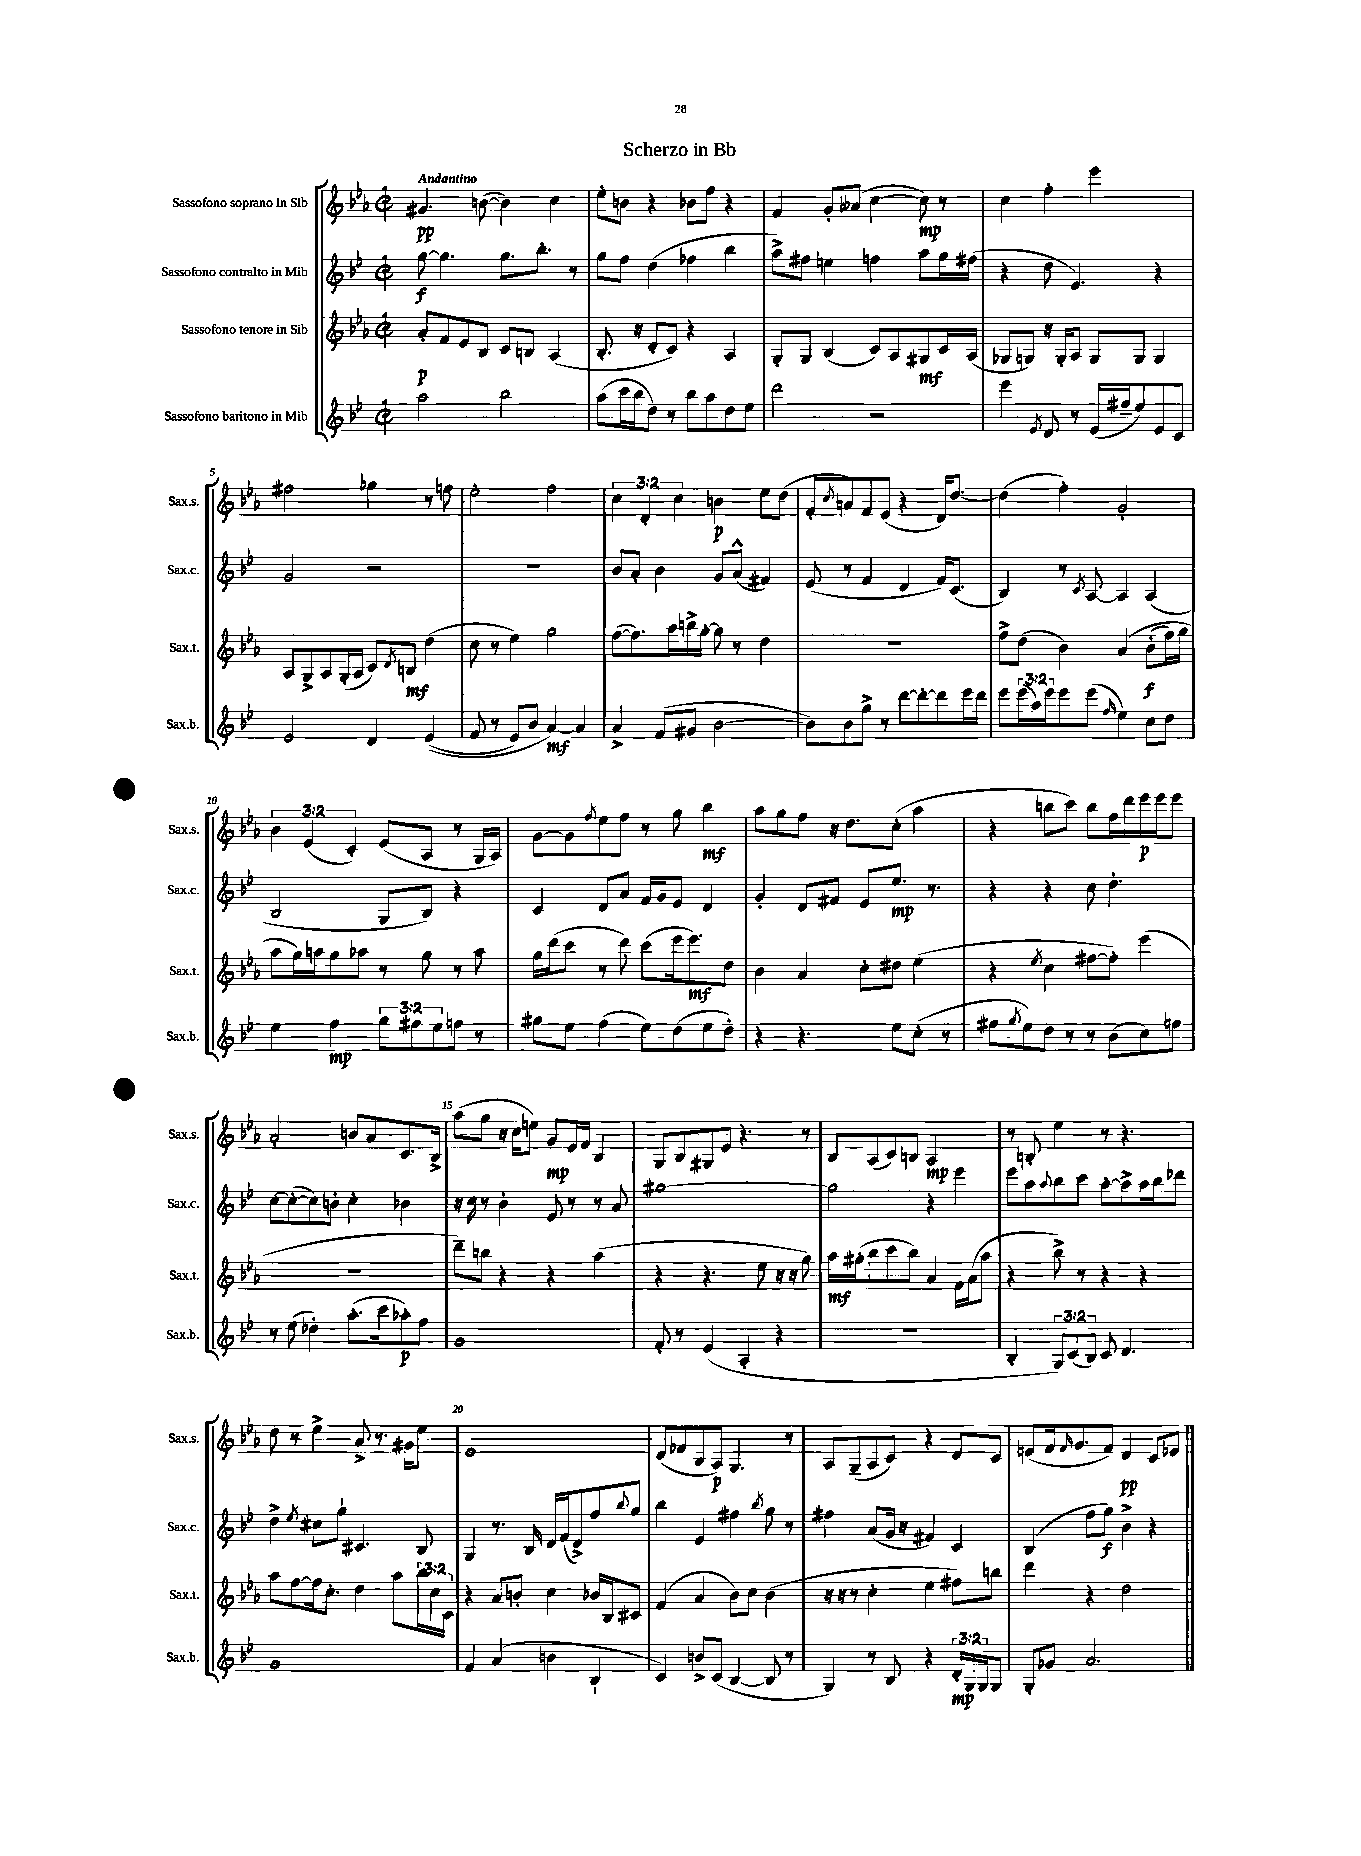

**kern	**kern	**kern	**kern
*staff4	*staff3	*staff2	*staff1
*clefG2	*clefG2	*clefG2	*clefG2
*k[b-e-]	*k[b-e-a-]	*k[b-e-]	*k[b-e-a-]
*M2/2	*M2/2	*M2/2	*M2/2
*met(c|)	*met(c|)	*met(c|)	*met(c|)
2aa\	8a-'/L	[8gg\	4.g#/
.	8f/	4.gg\]	.
.	8e-/	.	.
.	8B-/J	.	([8b\
2bb-\	8c/L	8.gg\L	4b\])
.	8B/J	.	.
.	.	8.bb-'\J	.
.	(4A-/	.	4cc\
.	.	8r	.
=	=	=	=
(8aa\L	8.B-'/	8gg\L	8ee-'\L
16ccc\L	.	8ff\J	8b\J
16bb-\J	16r	.	.
8dd\J)	8d'/L	(4dd\	4r
8r	8c/J)	.	.
8bb-\L	4r	4ff-\	8b-\L
8aa\	.	.	8ff\J
8dd\	4A-/	4bb-\	4r
8ee-\J	.	.	.
=	=	=	=
2ddd\	8G'/L	8aa^\L)	4f/
.	8G/J	8ff#\J	.
.	(4B-/	4ee\	8g'/L
.	.	.	(8a--/J
2r	8c/L)	4ff\	[4cc\
.	8A-/	.	.
.	8G#/	8aa\L	8cc\])
.	16c/L	16gg\L	8r
.	(16A-/JJ	(16ff#\JJ	.
=	=	=	=
4eee-\	8G-/L	4r	4cc\
.	8G/J)	.	.
8qe-/	.	.	.
8d/	16r	8dd\	4ff'\
.	16G'/LK	.	.
8r	8A-/J	4.e-/)	.
(16e-/LL	8G/L	.	2eee-\
16ff#~/J	.	.	.
8ee-/)	8G/J	.	.
8e-/	4G/	4r	.
8c/J	.	.	.
=	=	=	=
2e-/	8A-/L	2g/	2ff#\
.	8G^/	.	.
.	8A-/	.	.
.	(16G'/L	.	.
.	16A-/JJ	.	.
4d/	8c/L)	2r	4gg-\
.	8qd/	.	.
.	8B/J	.	.
&((4e-/	(4dd\	.	8r
.	.	.	8ff\
=	=	=	=
8f/	8cc\	1r	2ee-'\
8r	8r	.	.
8e-/L)	4ee-\)	.	.
8b-/J	.	.	.
[4a/&)	2gg\	.	2ff\
4a/]	.	.	.
=	=	=	=
4a^/	([8ff\L	8b-/L	6cc\
.	8.ff\])	8a'/J	.
.	.	.	6d'/
(8f/L	.	4b-\	.
.	16aa-\L	.	.
.	.	.	6cc\
8g#/J	16bb^\	.	.
.	[16gg'\JJ	.	.
[2b-\	8gg\]	8g/L	4b\
.	8r	(8a^^/J	.
.	4dd\	4f#/)	8ee-\L
.	.	.	(8dd\J
=	=	=	=
8b-\]L)	1r	(8e-/	8f'/L
.	.	.	8qcc/
8b-\	.	8r	8a/)
8gg^\J	.	4f/	8f/
8r	.	.	(8e-/J
[8ddd\L	.	4d/	4r
8ddd'\_	.	.	.
8ddd\]	.	16f/LK)	16d/LK)
.	.	(8.c/J	[8.dd/J
16eee-\L	.	.	.
16ddd\JJ	.	.	.
=	=	=	=
8eee-\L	8ff^\L	4B-/)	(4dd\]
(24eee-\L	(8dd\J	.	.
24aa\)	.	.	.
24eee-\J	.	.	.
8eee-\	4b-\)	8r	4ff'\)
.	.	8qc/	.
(8eee-\J	.	[8A/	.
16qqff/	.	.	.
4ee-\)	&(4a-/	4A/]	2g'/
8cc\L	(8b-'\L	(4A/	.
8dd\J	16ff\L)	.	.
.	16gg\JJ	.	.
=	=	=	=
4ee-\	8aa-\L	2B-/	6b-\
.	16gg\L&)	.	.
.	.	.	(6e-/
.	16aa\J	.	.
4ff\	8gg\	.	.
.	.	.	6c'/)
.	8aa-\J	.	.
12gg\L	8r	8G/L	(8e-/L
12ff#\	.	.	.
.	8gg\	8B-/J)	8A-/J
12ee-\	.	.	.
8ff\J	8r	4r	8r
8r	8aa-\	.	16G/LL
.	.	.	16A-/JJ)
=	=	=	=
8gg#\L	16gg\LL	4c/	[8g\L
.	(16ddd\J	.	.
8ee-\J	8ccc\J	.	8g\]
.	.	.	8qff/
(4ff\	8r	8d/L	8ee-\
.	8ddd\)	8a/J	8ff\J
8ee-\L)	(8ccc\L	16f/LL	8r
.	.	16g/J	.
(8dd\	16eee-\k	8e-/J	8gg\
.	8.eee-\)	.	.
8ee-\	.	4d/	4bb-\
8dd'\J)	8dd\J	.	.
=	=	=	=
4r	4b-\	4g'/	8aa-\L
.	.	.	8gg\
4.r	4a-/	8d/L	8ff\J
.	.	8f#/J	16r
.	.	.	8.dd\L
.	8cc'\L	8e-/L	.
8ee-\L	8dd#\J	8.ee-/J	(8cc'\J
(8cc'\J	(4ee-\	.	4aa-\
.	.	8.r	.
8r	.	.	.
=	=	=	=
8ff#\L	4r	4r	4r
8qgg/	.	.	.
8ee-\)	.	.	.
.	8qee-/	.	.
8dd\J	4cc\	4r	8bb\L
8r	.	.	8ccc\J)
8r	[8ff#\L	8cc\	8bb\L
(8b-\L	8ff#'\]J)	4.dd'\	16ff\L
.	.	.	16ddd\
8cc\)	(4eee-\	.	16eee-\
.	.	.	16eee-\J
8ff\J	.	.	8eee-\J
=	=	=	=
8r	1r	[8cc\L	2a-'/
(8ee-\	.	(8cc'\_	.
4dd-'\)	.	8cc\])	.
.	.	8b'\J	.
(8.aa'\L	.	4cc'\	8b/L
.	.	.	8a-/
16ccc\k	.	.	.
8aa-'\)	.	4b-\	8.c/
8ff\J	.	.	.
.	.	.	16B-^/Jk
=	=	=	=
1g	8ddd~\L)	16r	(8aa-\L
.	.	16cc\	.
.	8bb\J	8r	8gg\J
.	4r	4b-'\	16r
.	.	.	16cc\LK
.	.	.	8ee\J)
.	4r	8e-/	8g/L
.	.	8r	16e-/L
.	.	.	16f/JJ
.	(4aa-\	8r	4B-/
.	.	8a/	.
=	=	=	=
8f'/	4r	[1gg#	8G/L
8r	.	.	8B-/
(4e-/	4.r	.	8G#/
.	.	.	8e-/J
4A'/	.	.	4.r
.	8ee-\	.	.
4r	16r	.	.
.	16r	.	.
.	8gg\)	.	8r
=	=	=	=
1r	16aa-\LL	2gg#\]	8B-/L
.	(16gg#'\J	.	.
.	8bb-\	.	(8A-/
.	8ccc\	.	8c/)
.	8bb-\J)	.	8B/J
.	4a-/	4r	2A-/
.	16f\LL	4eee-\	.
.	(16a-\J	.	.
.	8aa-\J	.	.
=	=	=	=
4B-'/	4r	8eee-\L	8r
.	.	8aa\	8B'/
.	.	8qqaa/	.
12G/L)	8bb-^\)	8bb-\	4ee-\
(12c/	.	.	.
.	8r	8ccc\J	.
12B-/J)	.	.	.
8c/	4r	[8aa'\L	8r
4.d/	.	8aa^\]	4.r
.	4r	16aa\L	.
.	.	16bb-\J	.
.	.	8ddd-\J	.
=	=	=	=
1g	8aa-\L	4dd^\	8dd\
.	[8ff\	.	8r
.	.	8qee-/	.
.	16ff\]k	8cc#\L	4ee-^\
.	8.cc'\J	.	.
.	.	8gg`\J	.
.	4dd\	4.c#/	8a-^/
.	.	.	8.r
.	8aa-\L	.	.
.	.	.	16g#\LK
.	24bb-\L	8B-/	8ee-\J
.	24cc\	.	.
.	24c\JJ	.	.
=	=	=	=
4f/	4r	4G/	1e-
(4a/	8a-/L	8.r	.
.	8b'/J	.	.
.	.	16B-/	.
4b\	4cc\	16d/LL	.
.	.	(16f/J	.
.	.	8d^/)	.
4B-`/	16b-/LL	8ff/	.
.	16B-/J	.	.
.	.	8qqbb-/	.
.	8c#/J	8gg/J	.
=	=	=	=
4c/)	(4f/	4bb-\	(8d/L
.	.	.	8f-/
8b^/L	4a-/	4e-/	8B-/
(8c/J	.	.	8A-/J)
[4B-/	8b-\L)	4ff#\	4.G/
.	8cc\J	.	.
.	.	8qbb-/	.
8B-/]	(4b-\	8gg\	.
8r	.	8r	8r
=	=	=	=
4G/)	16r	4ff#\	8A-/L
.	16r	.	.
.	8r	.	(8G~/
8r	4cc'\	(8a/L	8A-/
8B-/	.	16g/Jk	8c/J)
.	.	16r	.
4r	4ee-\	4f#/)	4r
24d'/LL	8ff#\L)	4c/	8d/L
24G/	.	.	.
24G/J	.	.	.
8G/J	8bb\J	.	8c/J
=	=	=	=
8G'/L	4ddd\	(4B-/	(8e/L
8g-/J	.	.	16f/k
.	.	.	16qqf/
.	.	.	8.g/
2.a/	4r	8ff\L	.
.	.	8gg\J)	8f/J)
.	2dd\	4b-^\	4d/
.	.	4r	8c/L
.	.	.	8e-/J
==	==	==	==
*-	*-	*-	*-
